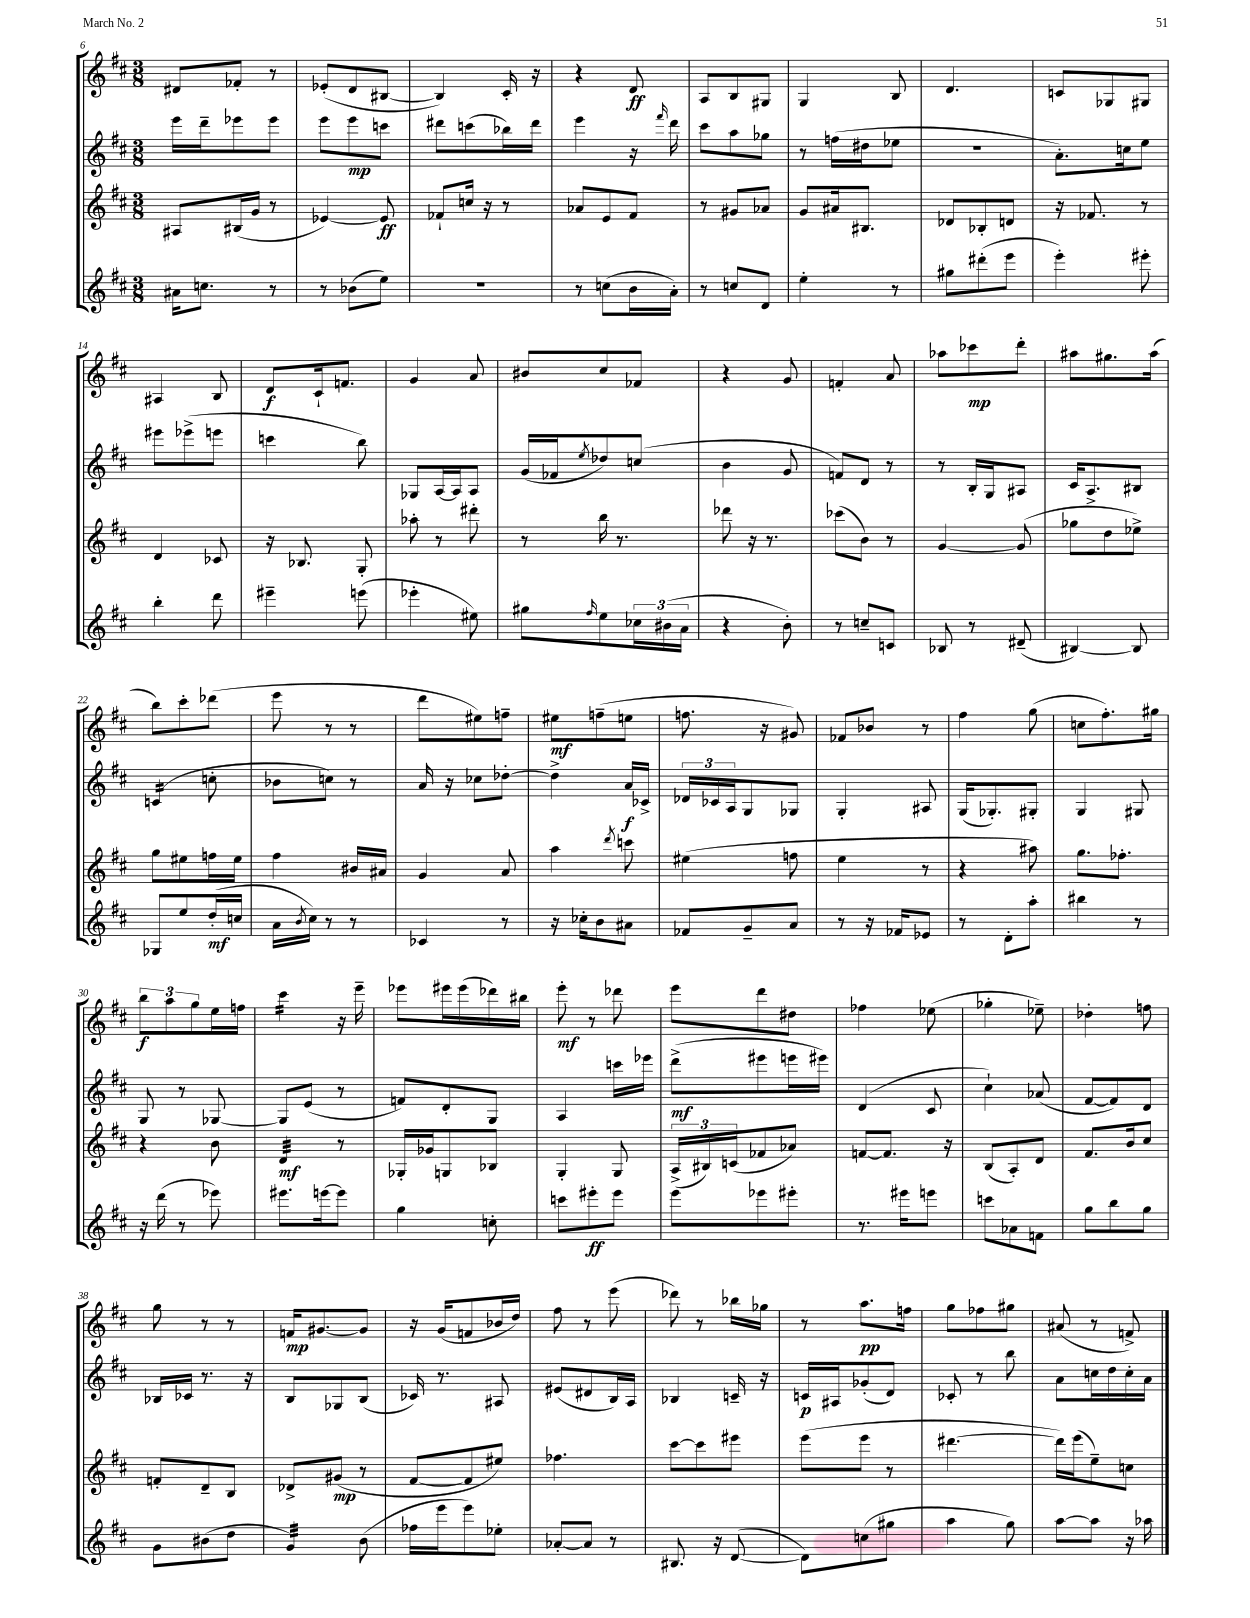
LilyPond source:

<<
\new StaffGroup <<
\new Staff = "s0" {
    \clef treble \key d \major \numericTimeSignature \time 3/8
    dis'8 fes'8-. r8 |
    ees'8-.( d'8 bis8~ |
    bis4) cis'16-. r16 |
    r4 d'8\ff |
    a8 b8 gis8 |
    g4 b8 |
    d'4. |
    c'8 ges8 gis8 |
    ais4 b8 |
    d'8\f cis'16-! f'8. |
    g'4 a'8 |
    bis'8 cis''8 fes'8 |
    r4 g'8 |
    f'4-. a'8 |
    aes''8 ces'''8\mp d'''8-. |
    ais''8 gis''8. ais''16( |
    b''8) cis'''8-. des'''8( |
    e'''8 r8 r8 |
    d'''8 eis''8) f''8-- |
    eis''8\mf f''8--( e''8 |
    f''8. r16 gis'8) |
    fes'8 bes'8 r8 |
    fis''4 g''8( |
    c''8 fis''8.-.) gis''16 |
    \tuplet 3/2 { b''8\f a''8 g''8 } e''16 f''16 |
    cis'''4:16 r16 e'''16-- |
    ees'''8 eis'''16 eis'''16( des'''16) bis''16 |
    e'''8-.\mf r8 des'''8 |
    e'''8 d'''8 dis''8 |
    fes''4 ees''8( |
    ges''4-. ees''8--) |
    des''4-. f''8 |
    g''8 r8 r8 |
    f'16\mp gis'8.~ gis'8 |
    r16 g'16( f'8 bes'16 d''16) |
    fis''8 r8 e'''8( |
    des'''8) r8 bes''16 ges''16 |
    r8 a''8.\pp f''16 |
    g''8 fes''8 gis''8 |
    ais'8( r8 f'8->) \bar "|." |
}
\new Staff = "s1" {
    \clef treble \key d \major \numericTimeSignature \time 3/8
    e'''16 d'''16-- ees'''8 ees'''8 |
    e'''8 e'''8\mp c'''8 |
    dis'''8 c'''8( bes''16) dis'''16 |
    e'''4 r16 \grace { fis'''16 } d'''16 |
    cis'''8 a''8 ges''8 |
    r8 f''16( dis''16 ees''8 |
    R4. |
    a'8.-.) c''16 e''8 |
    eis'''8 ees'''8->( e'''8 |
    c'''4 b''8) |
    ges8 a16~ a16 a8 |
    g'16( fes'16 \acciaccatura { e''8 } des''8) c''8( |
    b'4 g'8 |
    f'8) d'8 r8 |
    r8 b16-. g16 ais8 |
    cis'16 a8.-> bis8 |
    c'4:16( c''8-. |
    bes'8 c''8) r8 |
    a'16 r16 ces''8 des''8~-. |
    des''4-> a'16\f ces'16-> |
    \tuplet 3/2 { des'16 ces'16 a16 } g8 ges8 |
    g4-. ais8 |
    g16( ges8.-.) gis8-. |
    g4 gis8 |
    g8 r8 ges8~ |
    ges8 e'8( r8 |
    f'8) d'8-. g8 |
    a4 c'''16 ees'''16 |
    d'''8->\mf( eis'''8 e'''16 eis'''16) |
    d'4( cis'8 |
    cis''4-!) aes'8( |
    fis'8~ fis'8) d'8 |
    bes16 ces'16 r8. r16 |
    b8 ges8 b8( |
    ces'16) r8. ais8 |
    eis'8( dis'8 b16) a16 |
    bes4 c'16-- r16 |
    c'16\p ais16 ges'8-.( d'8) |
    ces'8-. r8 b''8 |
    a'8 c''16 d''16 c''16-. a'16 \bar "|." |
}
\new Staff = "s2" {
    \clef treble \key d \major \numericTimeSignature \time 3/8
    ais8 bis16( g'16 r8 |
    ees'4~) ees'8\ff |
    fes'8-! c''16 r16 r8 |
    aes'8 e'8 fis'8 |
    r8 gis'8 aes'8 |
    g'8 ais'16 bis8. |
    des'8 bes8-. d'8 |
    r16 fes'8. r8 |
    d'4 ces'8 |
    r16 bes8. g8-. |
    aes''8-. r8 dis'''8-. |
    r8 b''16 r8. |
    des'''8 r16 r8. |
    ces'''8( b'8) r8 |
    g'4~ g'8( |
    ges''8 d''8 ees''8->) |
    g''8 eis''8 f''16 eis''16 |
    fis''4 bis'16 ais'16 |
    g'4 a'8 |
    a''4 \acciaccatura { d'''8 } c'''8 |
    eis''4( f''8 |
    e''4 r8 |
    r4 ais''8) |
    g''8. fes''8.-. |
    r4 b'8 |
    d'4:32\mf r8 |
    ges16-. ges'16 g8 bes8 |
    g4-. g8 |
    \tuplet 3/2 { a16->( bis16) c'16( } fes'8 aes'8) |
    f'8~ f'8. r16 |
    b8( a8-.) d'8 |
    fis'8. b'16 cis''8 |
    f'8-. d'8-- b8 |
    des'8-> gis'8\mp( r8 |
    fis'8~ fis'8 eis''8) |
    fes''4. |
    cis'''8~ cis'''8 eis'''8 |
    e'''8( e'''8 r8 |
    dis'''4.~ |
    dis'''16) e'''16( e''8--) c''8 \bar "|." |
}
\new Staff = "s3" {
    \clef treble \key d \major \numericTimeSignature \time 3/8
    ais'16 c''8. r8 |
    r8 bes'8( e''8) |
    R4. |
    r8 c''8( b'16 a'16-.) |
    r8 c''8 d'8 |
    e''4-. r8 |
    gis''8 dis'''8-.( e'''8 |
    e'''4-.) eis'''8-. |
    b''4-. d'''8 |
    eis'''4-- e'''8( |
    ees'''4-. eis''8) |
    gis''8 \grace { fis''16 } e''8 \tuplet 3/2 { ces''16 bis'16( a'16 } |
    r4 b'8-.) |
    r8 c''8-- c'8 |
    bes8 r8 dis'8--( |
    bis4~) bis8 |
    ges8 e''8 d''16-.\mf( c''16 |
    a'16 \acciaccatura { b'8 } cis''16) r8 r8 |
    ces'4 r8 |
    r16 ces''16-. b'8 ais'8 |
    fes'8 g'8-- a'8 |
    r8 r16 fes'16 ees'8 |
    r8 d'8-. a''8-. |
    bis''4 r8 |
    r16 d'''16( r8 ees'''8) |
    eis'''8. e'''16~ e'''8 |
    g''4 c''8-. |
    c'''8 eis'''8-.\ff eis'''8 |
    e'''8 ees'''8 eis'''8-. |
    r8. eis'''16 e'''8 |
    c'''8 aes'8 f'8 |
    g''8 b''8 g''8 |
    g'8 bis'8( d''8 |
    g'4:32) b'8( |
    fes''16 e'''16 e'''8) ees''8-. |
    aes'8~-. aes'8 r8 |
    bis8. r16 d'8~( |
    d'8) c''8( gis''8 |
    a''4 g''8) |
    a''8~ a''8 r16 aes''16 \bar "|." |
}
>>
>>
\layout { \context { \Score currentBarNumber = #6 } }
